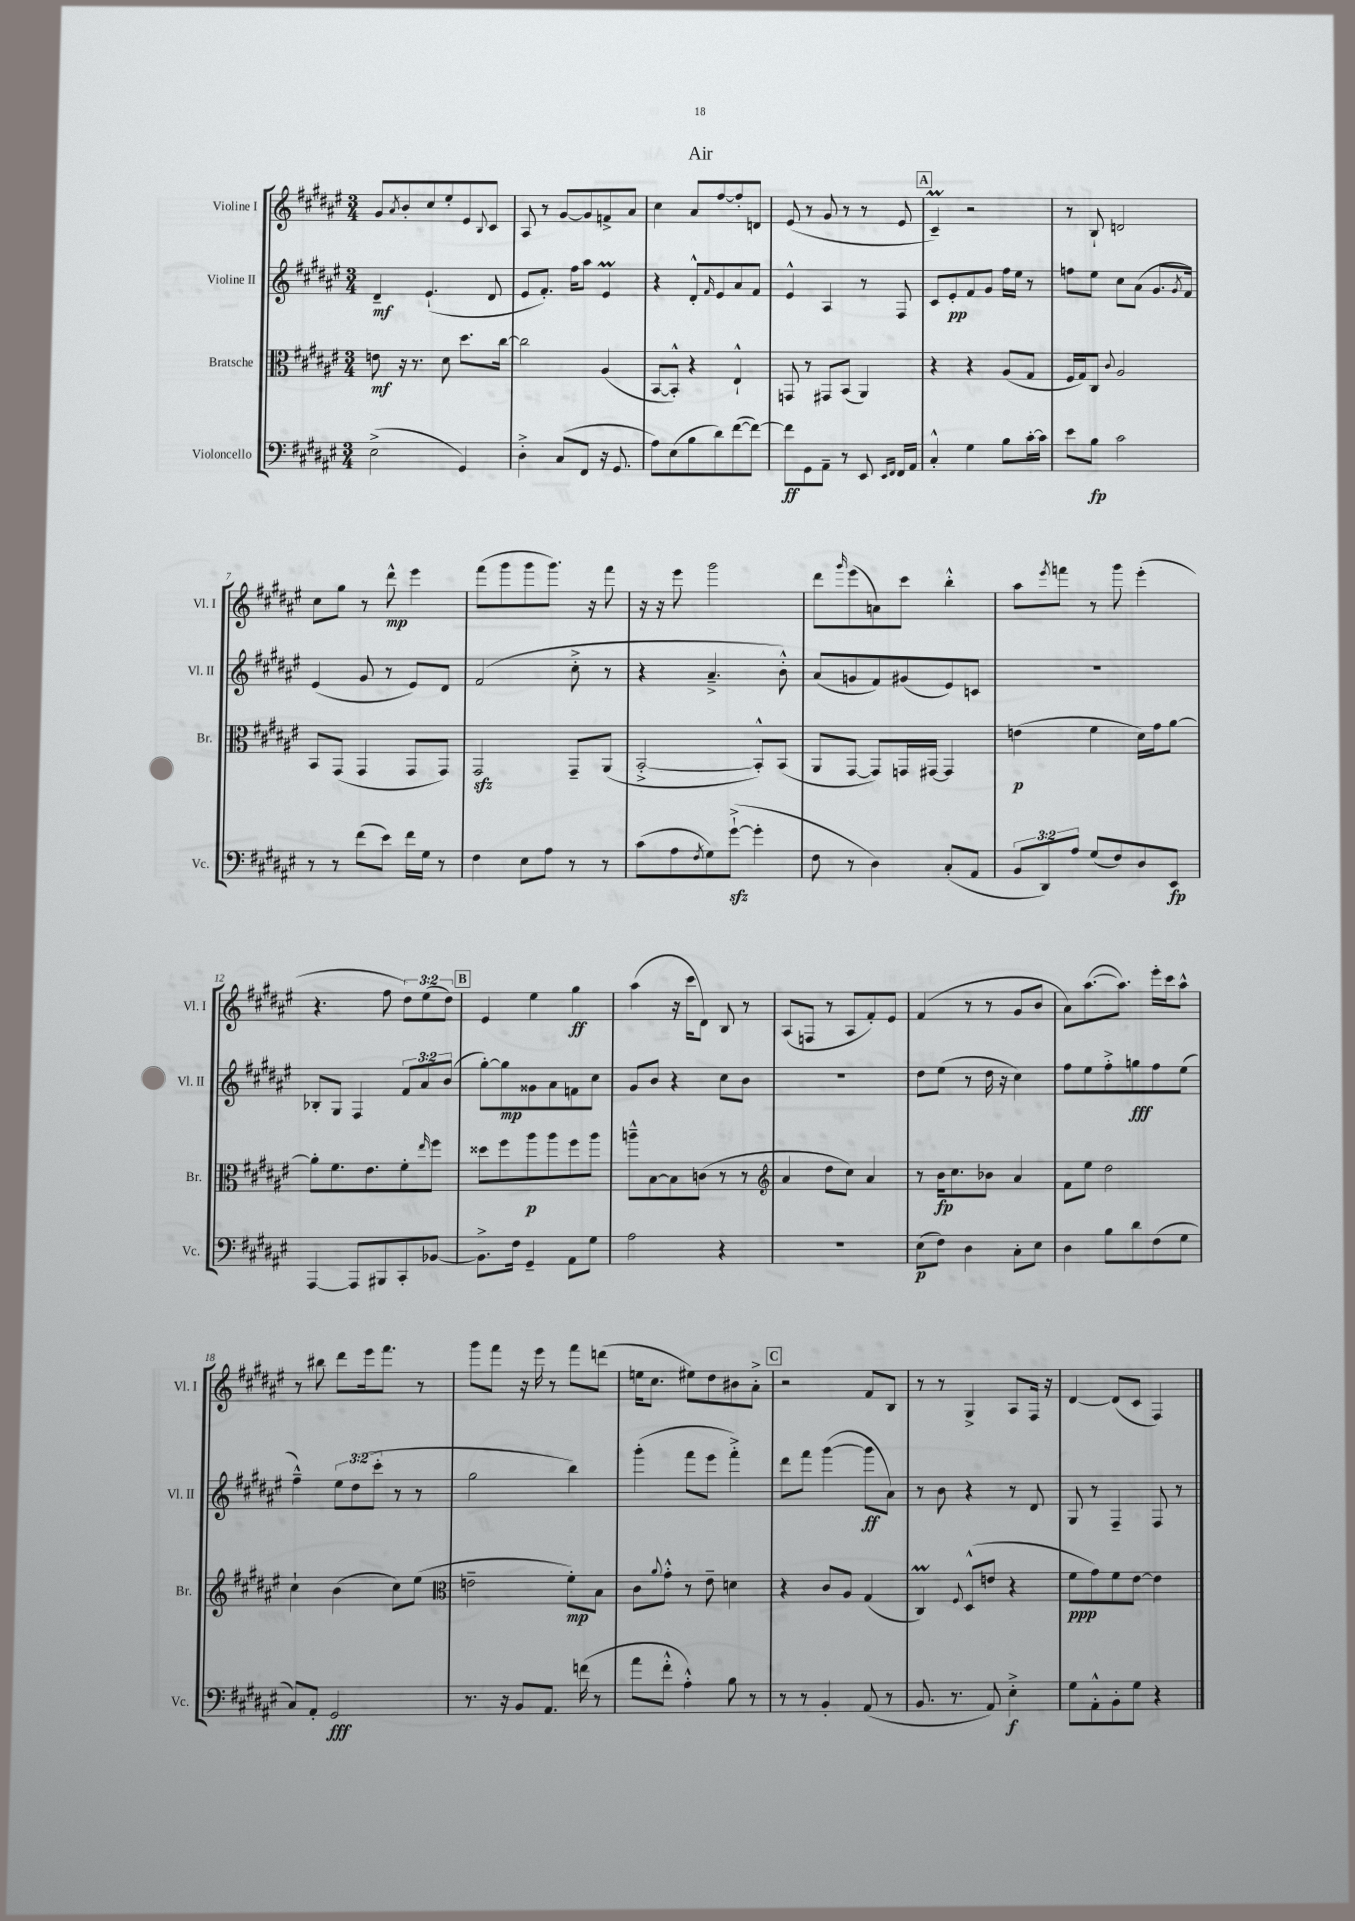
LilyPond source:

\header { title = "Air" }
<<
\new StaffGroup <<
\new Staff = "s0" \with { instrumentName = "Violine I" shortInstrumentName = "Vl. I" } {
    \clef treble \key fis \major \numericTimeSignature \time 3/4 \override Staff.TupletNumber.text = #tuplet-number::calc-fraction-text
    gis'8 \acciaccatura { ais'8 } b'8-. cis''8 eis''8-. eis'8 \appoggiatura { b8 } cis'8 |
    ais8 r8 gis'8~ gis'8 f'8-> ais'8 |
    cis''4 ais'8 fis''8~ fis''8-. d'8 |
    eis'8( r8 gis'8 r8 r8 eis'8 |
    \mark \markup { \box "A" } cis'4--\prall) r2 |
    r8 b8-! d'2 |
    cis''8 gis''8 r8 dis'''8-^\mp eis'''4 |
    fis'''8( gis'''8 gis'''8 gis'''8.) r16 fis'''8 |
    r16 r16 eis'''8 gis'''2 |
    dis'''8 \grace { gis'''16 } eis'''8( a'8) cis'''8 b''4-.-^ |
    ais''8 \acciaccatura { eis'''8 } f'''8 r8 gis'''8 eis'''4-.( |
    r4. fis''8 \tuplet 3/2 { dis''8) eis''8( dis''8) } |
    \mark \markup { \box "B" } eis'4 eis''4 gis''4\ff |
    ais''4( r16 cis'''16 dis'8) b8 r8 |
    ais8( f8 r8 ais8 fis'8-.) eis'8 |
    fis'4( r8 r8 gis'8 b'8 |
    ais'8) ais''8.~( ais''8.) eis'''16-. cis'''16 ais''8-^ |
    r8 bis''8 dis'''8 eis'''16 fis'''8. r8 |
    gis'''8 fis'''8 r16 eis'''16 r8 fis'''8 d'''8( |
    e''16 cis''8. eis''8) dis''8 bis'8 ais'8-.-> |
    \mark \markup { \box "C" } r2 fis'8 b8 |
    r8 r8 gis4-> ais8 fis16 r16 |
    dis'4~ dis'8( cis'8 fis4) \bar "|." |
}
\new Staff = "s1" \with { instrumentName = "Violine II" shortInstrumentName = "Vl. II" } {
    \clef treble \key fis \major \numericTimeSignature \time 3/4 \override Staff.TupletNumber.text = #tuplet-number::calc-fraction-text
    dis'4--\mf eis'4.-!( dis'8 |
    eis'8 fis'8.-.) fis''16 ais''8 eis'4\prall |
    r4 dis'8-.-^ \grace { fis'16 } eis'8 ais'8 fis'8 |
    eis'4-^ ais4 r8 fis8 |
    \mark \markup { \box "A" } cis'8 eis'8-.\pp fis'8 gis'8 fis''16 eis''16 r8 |
    f''8 eis''8 cis''8 ais'8( gis'8. \acciaccatura { gis'8 } fis'16) |
    eis'4( gis'8 r8 eis'8) dis'8 |
    fis'2( cis''8-.-> r8 |
    r4 ais'4.---> b'8-.-^) |
    ais'8( g'8 fis'8) gis'8( eis'8) c'8 |
    R2. |
    bes8-. gis8 fis4 \tuplet 3/2 { fis'8 ais'8 b'8( } |
    \mark \markup { \box "B" } gis''8~-.) gis''8\mp gisis'8 ais'8 f'8 cis''8 |
    gis'8 b'8 r4 cis''8 b'8 |
    R2. |
    dis''8 eis''8( r8 dis''16 r16 cis''4) |
    fis''8 eis''8 fis''8-.-> g''8\fff fis''8 eis''8( |
    fis''4---^) \tuplet 3/2 { eis''8 dis''8( cis'''8-. } r8 r8 |
    gis''2 b''4) |
    gis'''4-.( fis'''8 eis'''8 fis'''4-.->) |
    \mark \markup { \box "C" } dis'''8 fis'''8 gis'''4~( gis'''8\ff ais'8) |
    r8 b'8 r4 r8 dis'8 |
    gis8 r8 fis4-- fis8 r8 \bar "|." |
}
\new Staff = "s2" \with { instrumentName = "Bratsche" shortInstrumentName = "Br." } {
    \clef alto \key fis \major \numericTimeSignature \time 3/4
    e'8\mf r16 r8. dis'8 dis''8. cis''16~ |
    cis''2 ais4( |
    b,8~ b,8-.-^) r4 eis4-!-^ |
    g,8 r8 gis,8 b,8( ais,4) |
    \mark \markup { \box "A" } r4 r4 ais8( gis8 |
    fis16 gis16) cis8 \appoggiatura { cis'8 } ais2 |
    b,8 gis,8( gis,4 gis,8 gis,8) |
    gis,2\sfz gis,8-- ais,8( |
    b,2~-.-> b,8-.-^) b,8( |
    ais,8 gis,8~ gis,8) g,16 gis,16~ gis,4 |
    e'4\p( fis'4 dis'16) gis'16 ais'8~ |
    ais'8-. fis'8. eis'8. fis'8-. \grace { eis''16 } fis''8 |
    \mark \markup { \box "B" } disis''8 fis''8 ais''8\p ais''8 fis''8 ais''8 |
    a''8---^ b8~ b8 c'8( r8 r8 |
    \clef treble ais'4 dis''8 cis''8) ais'4 |
    r8 b'16\fp cis''8. bes'8 ais'4 |
    fis'8 eis''8 dis''2 |
    cis''4-! b'4( cis''8) eis''8( |
    \clef alto e'2-- fis'8-.\mp) b8 |
    cis'8 \appoggiatura { ais'8 } gis'8-.-^ r8 eis'8-- d'4 |
    \mark \markup { \box "C" } r4 cis'8 ais8 gis4( |
    cis4\prall) \appoggiatura { fis8 } dis8-^( e'8 r4 |
    fis'8\ppp gis'8) fis'8 eis'8~ eis'4 \bar "|." |
}
\new Staff = "s3" \with { instrumentName = "Violoncello" shortInstrumentName = "Vc." } {
    \clef bass \key fis \major \numericTimeSignature \time 3/4 \override Staff.TupletNumber.text = #tuplet-number::calc-fraction-text
    eis2->( gis,4) |
    dis4-.-> cis8( fis,8 r16 gis,8. |
    ais8) eis8( b8 dis'8) fis'8~( fis'8~) |
    fis'8\ff gis,8 ais,8-- r8 eis,8 \grace { eis,16 fis,16 } fis,16 ais,16 |
    \mark \markup { \box "A" } cis4-.-^ gis4 b8 cis'16~-. cis'16 |
    eis'8 b8\fp cis'2 |
    r8 r8 fis'8( eis'8) fis'16 gis16 r8 |
    fis4 eis8 ais8 r8 r8 |
    cis'8( ais8 \acciaccatura { fis8 } gis8) gis'8~-!->\sfz( gis'4-. |
    fis8 r8 dis4) cis8-.( ais,8 |
    \tuplet 3/2 { b,8 dis,8) ais8 } gis8( fis8) dis8 eis,8\fp |
    ais,,4~ ais,,8 bis,,8 cis,8-. bes,8~ |
    \mark \markup { \box "B" } bes,8.-> fis16 gis,4-- ais,8 gis8 |
    ais2 r4 |
    R2. |
    eis8\p( fis8) dis4 cis8-. eis8 |
    dis4 b8 dis'8 fis8( gis8 |
    cis8) ais,8-. gis,2\fff |
    r8. r16 b,8 ais,8. f'16( r8 |
    ais'8 fis'8-.-^ ais4-.-^) b8 r8 |
    \mark \markup { \box "C" } r8 r8 b,4-. ais,8( r8 |
    b,8. r8. ais,8) eis4-.->\f |
    gis8 ais,8-.-^ b,8-. gis8 r4 \bar "|." |
}
>>
>>
